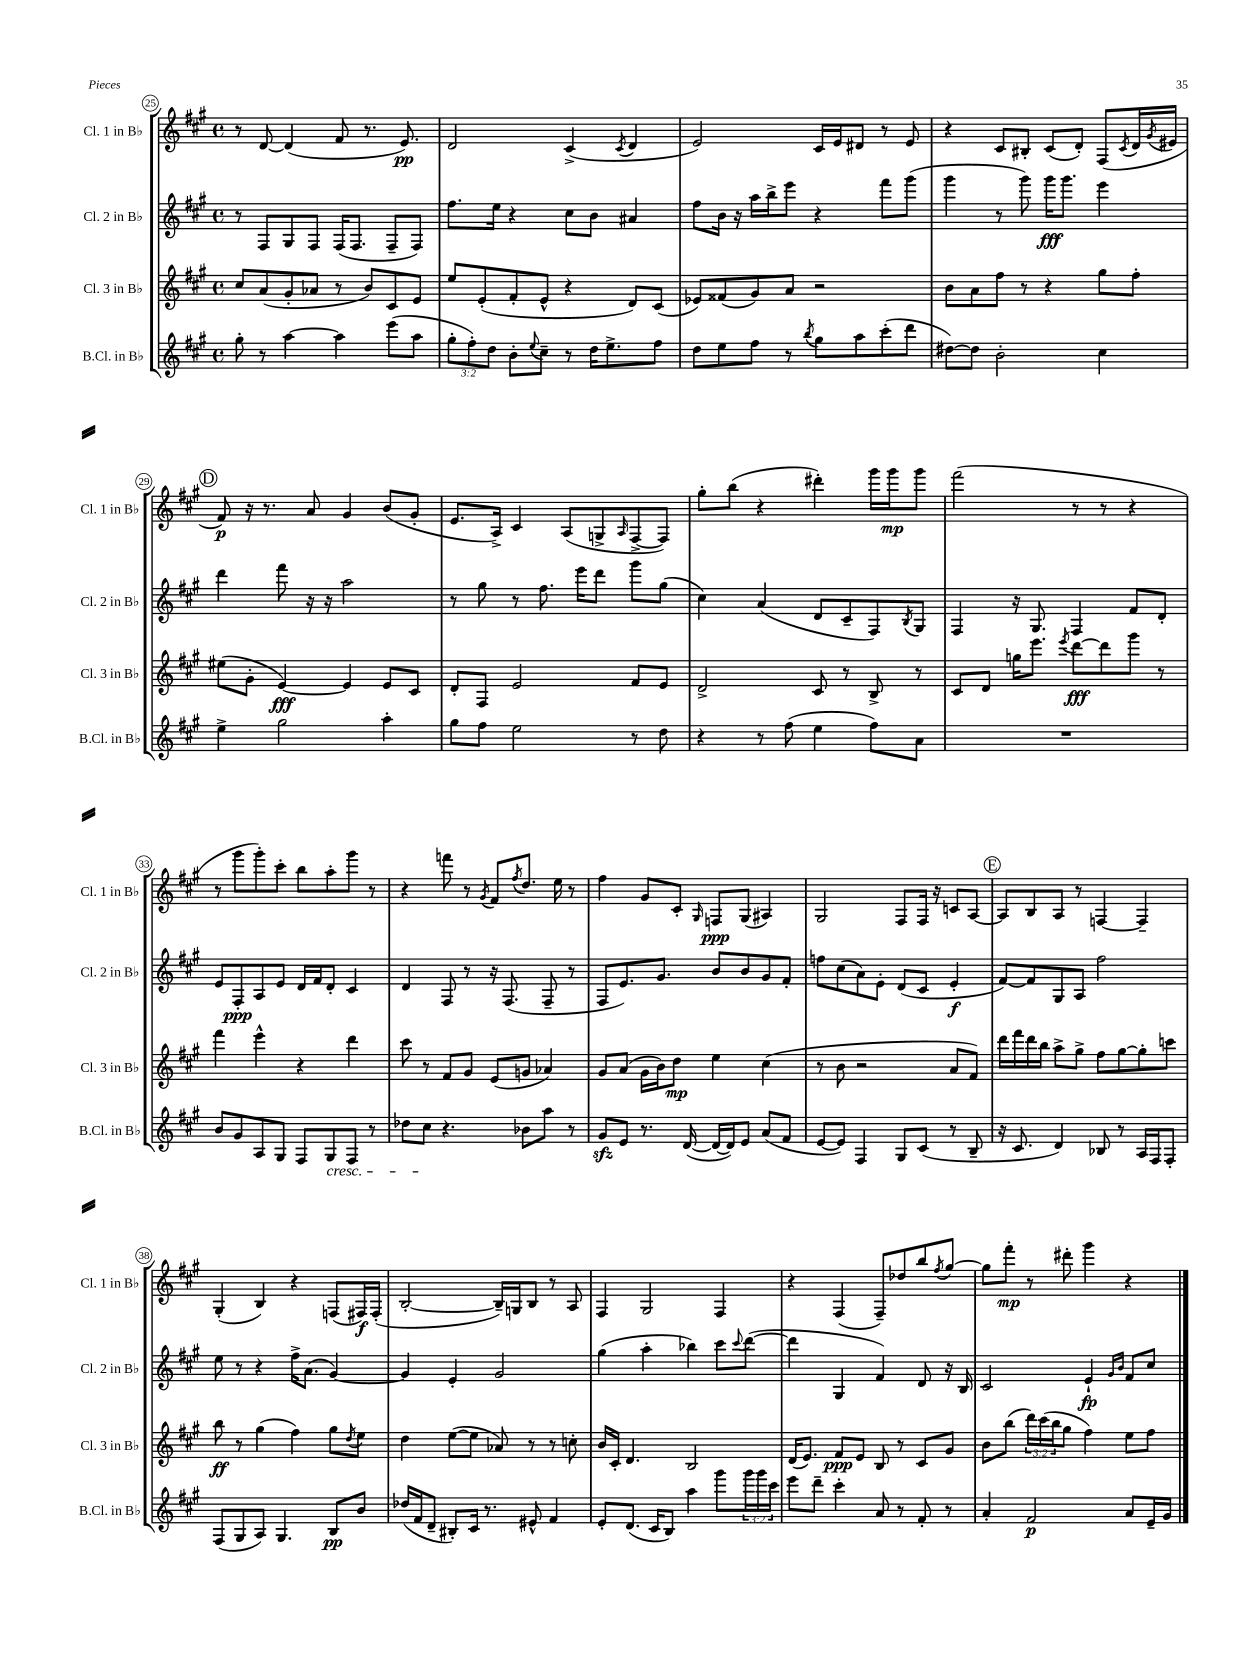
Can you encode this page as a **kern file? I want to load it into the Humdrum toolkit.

**kern	**dynam	**kern	**dynam	**kern	**dynam	**kern	**dynam
*part4	*part4	*part3	*part3	*part2	*part2	*part1	*part1
*staff4	*staff4	*staff3	*staff3	*staff2	*staff2	*staff1	*staff1
*I"B.Cl. in B♭	*	*I"Cl. 3 in B♭	*	*I"Cl. 2 in B♭	*	*I"Cl. 1 in B♭	*
*I'B.Cl. in B♭	*	*I'Cl. 3 in B♭	*	*I'Cl. 2 in B♭	*	*I'Cl. 1 in B♭	*
*clefG2	*	*clefG2	*	*clefG2	*	*clefG2	*
*k[f#c#g#]	*	*k[f#c#g#]	*	*k[f#c#g#]	*	*k[f#c#g#]	*
*M4/4	*	*M4/4	*	*M4/4	*	*M4/4	*
*met(c)	*	*met(c)	*	*met(c)	*	*met(c)	*
=25	=25	=25	=25	=25	=25	=25	=25
8gg#'\	.	8cc#/L	.	8r	.	8r	.
8r	.	(8a/	.	8F#/L	.	[8d/	.
[4aa\	.	8g#'/	.	8G#/	.	(4d/]	.
.	.	8a-X/J	.	8F#/J	.	.	.
4aa\]	.	8r	.	(16F#/KL	.	8f#/	.
.	.	.	.	8.F#/J	.	.	.
.	.	8b/L)	.	.	.	8.r	.
(8eee\L	.	8c#/	.	8F#~/L	.	.	.
.	.	.	.	.	.	8.e/)	pp
8aa\J	.	8e/J	.	8F#/J)	.	.	.
=26	=26	=26	=26	=26	=26	=26	=26
12gg#'\L	.	8ee/L	.	8.ff#\L	.	2d/	.
12ff#'\)	.	.	.	.	.	.	.
.	.	(8e'/	.	.	.	.	.
12dd\J	.	.	.	.	.	.	.
.	.	.	.	16ee\Jk	.	.	.
8b'\L	.	8f#'/	.	4r	.	.	.
8qqee/	.	.	.	.	.	.	.
8cc#~\J	.	8e^^/J	.	.	.	.	.
8r	.	4r	.	8cc#\L	.	(4c#^/	.
16dd\KL	.	.	.	8b\J	.	.	.
8.ee^\	.	.	.	.	.	.	.
.	.	.	.	.	.	8qc#/	.
.	.	8d/L)	.	4a#X/	.	4d/	.
8ff#\J	.	(8c#/J	.	.	.	.	.
=27	=27	=27	=27	=27	=27	=27	=27
8dd\L	.	8e-X/L)	.	8ff#\L	.	2e/)	.
8ee\	.	(8f##X/	.	16b\Jk	.	.	.
.	.	.	.	16r	.	.	.
8ff#\J	.	8g#/)	.	16aa\LL	.	.	.
.	.	.	.	16bb^\J	.	.	.
8r	.	8a/J	.	8eee\J	.	.	.
8qbb/	.	.	.	.	.	.	.
8gg#\L	.	2r	.	4r	.	16c#/LL	.
.	.	.	.	.	.	16e/J	.
8aa\	.	.	.	.	.	8d#X/J	.
(8ccc#'\	.	.	.	8fff#\L	.	8r	.
8ddd\J	.	.	.	(8ggg#\J	.	8e/	.
=28	=28	=28	=28	=28	=28	=28	=28
[8dd#X\L)	.	8b\L	.	4ggg#\	.	4r	.
8dd#\J]	.	8a\	.	.	.	.	.
2b'\	.	8ff#\J	.	8r	.	8c#/L	.
.	.	8r	.	8ggg#\)	.	8B#X'/J	.
.	.	4r	.	16ggg#\KL	fff	(8c#/L	.
.	.	.	.	8.ggg#\J	.	.	.
.	.	.	.	.	.	8d'/J)	.
4cc#\	.	8gg#\L	.	4eee\	.	(8F#/L	.
.	.	.	.	.	.	8qc#/	.
.	.	8ff#'\J	.	.	.	16d/L	.
.	.	.	.	.	.	8qg#/	.
.	.	.	.	.	.	16e#X/JJ	.
!!LO:LB:g=z
!!LO:REH:place=s1:t=D
=29	=29	=29	=29	=29	=29	=29	=29
4ee^\	.	(8ee#X\L	.	4ddd\	.	8f#/)	p
.	.	8g#'\J	.	.	.	16r	.
.	.	.	.	.	.	8.r	.
2gg#\	.	[4e/)	fff	8fff#\	.	.	.
.	.	.	.	16r	.	8a/	.
.	.	.	.	16r	.	.	.
.	.	4e/]	.	2aa\	.	4g#/	.
4aa'\	.	8e/L	.	.	.	(8b/L	.
.	.	8c#/J	.	.	.	8g#'/J	.
=30	=30	=30	=30	=30	=30	=30	=30
8gg#\L	.	8d'/L	.	8r	.	8.e/L	.
8ff#\J	.	8F#/J	.	8gg#\	.	.	.
.	.	.	.	.	.	16A^/Jk)	.
2ee\	.	2e/	.	8r	.	4c#/	.
.	.	.	.	8.ff#\	.	.	.
.	.	.	.	.	.	(8A/L	.
.	.	.	.	16eee\KL	.	.	.
.	.	.	.	8ddd\J	.	8Gn^/	.
.	.	.	.	.	.	16qqA/	.
8r	.	8f#/L	.	8ggg#\L	.	[8F#^/	.
8dd\	.	8e/J	.	(8gg#\J	.	8F#/J])	.
=31	=31	=31	=31	=31	=31	=31	=31
4r	.	2d^/	.	4cc#\)	.	8gg#'\L	.
.	.	.	.	.	.	(8bb\J	.
8r	.	.	.	(4a/	.	4r	.
(8ff#\	.	.	.	.	.	.	.
4ee\	.	8c#/	.	8d/L	.	4ddd#X'\)	.
.	.	8r	.	8c#~/	.	.	.
8ff#\L)	.	8B^/	.	8F#/)	.	16ggg#\LL	.
.	.	.	.	.	.	16ggg#\J	mp
.	.	.	.	8qB/	.	.	.
8a\J	.	8r	.	8G#/J	.	8ggg#\J	.
=32	=32	=32	=32	=32	=32	=32	=32
1r	.	8c#/L	.	4F#/	.	(2fff#\	.
.	.	8d/J	.	.	.	.	.
.	.	16ggn\KL	.	16r	.	.	.
.	.	8.eee\J	.	8.G#/	.	.	.
.	.	8qeee/	.	.	.	.	.
.	.	[8ddd\L	fff	4F#/	.	8r	.
.	.	8ddd\]	.	.	.	8r	.
.	.	8ggg#\J	.	8f#/L	.	4r	.
.	.	8r	.	8d'/J	.	.	.
!!LO:LB:g=z
=33	=33	=33	=33	=33	=33	=33	=33
8b/L	.	4fff#\	.	8e/L	.	8r	.
8g#/	.	.	.	8F#'/	ppp	8ggg#\L	.
8A/	.	4eee^^\	.	8A/	.	8ggg#'\)	.
8G#/J	.	.	.	8e/J	.	8ccc#'\J	.
8F#/L	.	4r	.	16d/LL	.	8bb\L	.
.	.	.	.	16f#/J	.	.	.
!LO:TX:b:i:t=cresc.	!	!	!	!	!	!	!
8G#/	.	.	.	8d'/J	.	8aa'\	.
8F#/J	.	4ddd\	.	4c#/	.	8ggg#\J	.
8r	.	.	.	.	.	8r	.
=34	=34	=34	=34	=34	=34	=34	=34
8dd-X\L	.	8ccc#\	.	4d/	.	4r	.
8cc#\J	.	8r	.	.	.	.	.
4.r	.	8f#/L	.	8F#/	.	8fffn\	.
.	.	8g#/J	.	8r	.	8r	.
.	.	.	.	.	.	8qg#/	.
.	.	(8e/L	.	16r	.	8f#/L	.
.	.	.	.	(8.F#/	.	.	.
.	.	.	.	.	.	8qff#/	.
8b-X\L	.	8gn/J	.	.	.	8.dd/J	.
8aa\J	.	4a-X/)	.	8F#~/	.	.	.
.	.	.	.	.	.	16ee\	.
8r	.	.	.	8r	.	8r	.
=35	=35	=35	=35	=35	=35	=35	=35
8g#zz/L	.	8g#/L	.	8F#/L	.	4ff#\	.
8e/J	.	(8a/J	.	8.e/)	.	.	.
8.r	.	16g#\LL	.	.	.	8g#/L	.
.	.	16b\J)	.	8.g#/J	.	.	.
.	.	8dd\J	mp	.	.	8c#'/J	.
([16d/	.	.	.	.	.	.	.
.	.	.	.	.	.	16qqG#/	.
16d/LL_	.	4ee\	.	8b/L	.	8Fn/L	ppp
16d/J])	.	.	.	.	.	.	.
8e/J	.	.	.	8b/	.	(8G#/J	.
(8a/L	.	(4cc#\	.	8g#/	.	4A#X/)	.
8f#/J	.	.	.	8f#'/J	.	.	.
=36	=36	=36	=36	=36	=36	=36	=36
[8e/L	.	8r	.	8ffn\L	.	2G#/	.
8e/J])	.	8b\	.	(8cc#\	.	.	.
4F#/	.	2r	.	8a\)	.	.	.
.	.	.	.	8e'\J	.	.	.
8G#/L	.	.	.	(8d/L	.	8F#/L	.
(8c#/J	.	.	.	8c#/J	.	16F#/Jk	.
.	.	.	.	.	.	16r	.
8r	.	8a/L	.	4e'/	f	8cn/L	.
8B~/	.	8f#/J)	.	.	.	[8A/J	.
!!LO:REH:place=s1:t=E
=37	=37	=37	=37	=37	=37	=37	=37
16r	.	16ddd\LL	.	[8f#/L)	.	8A/L]	.
8.c#/	.	16fff#\	.	.	.	.	.
.	.	16ddd\	.	8f#/]	.	8B/	.
.	.	16bb\JJ	.	.	.	.	.
4d/)	.	8aa^\L	.	8G#/	.	8A/J	.
.	.	8gg#^\J	.	8A/J	.	8r	.
8B-X/	.	8ff#\L	.	2ff#\	.	[4Fn/	.
8r	.	[8gg#\	.	.	.	.	.
16A/LL	.	8gg#'\]	.	.	.	4F~/]	.
16F#/J	.	.	.	.	.	.	.
8F#'/J	.	8cccn\J	.	.	.	.	.
!!LO:LB:g=z
=38	=38	=38	=38	=38	=38	=38	=38
(8F#/L	.	8bb\	ff	8ee\	.	(4G#'/	.
8G#/	.	8r	.	8r	.	.	.
8A/J)	.	(4gg#\	.	4r	.	4B/)	.
4.G#/	.	.	.	.	.	.	.
.	.	4ff#\)	.	16ff#^\KL	.	4r	.
.	.	.	.	(8.a\J	.	.	.
8B/L	pp	8gg#\L	.	[4g#/)	.	(8Fn/L	.
.	.	8qdd/	.	.	.	.	.
8b/J	.	8ee\J	.	.	.	16F#X/L)	f
.	.	.	.	.	.	(16F#'/JJ	.
=39	=39	=39	=39	=39	=39	=39	=39
(16dd-X/LL	.	4dd\	.	4g#/]	.	[2B'/	.
16f#/J	.	.	.	.	.	.	.
8d~/J	.	.	.	.	.	.	.
8B#X'/L)	.	([8ee\L	.	4e'/	.	.	.
16c#/Jk	.	8ee\J]	.	.	.	.	.
8.r	.	.	.	.	.	.	.
.	.	8a-X/)	.	2g#/	.	16B~/LL])	.
.	.	.	.	.	.	16Gn/J	.
8e#X^^/	.	8r	.	.	.	8B/J	.
4f#/	.	8r	.	.	.	8r	.
.	.	8ccn'\	.	.	.	8A/	.
=40	=40	=40	=40	=40	=40	=40	=40
8e'/L	.	16b/LL	.	(4gg#\	.	4F#/	.
.	.	16c#'/JJ	.	.	.	.	.
(8.d/J	.	4.d/	.	.	.	.	.
.	.	.	.	4aa'\	.	2G#/	.
16c#/KL	.	.	.	.	.	.	.
8B/J)	.	.	.	.	.	.	.
4aa\	.	2B/	.	4bb-X\)	.	.	.
8ggg#\L	.	.	.	8ccc#\L	.	4F#/	.
.	.	.	.	8qqccc#/	.	.	.
24ggg#\L	.	.	.	([8ddd\J	.	.	.
24ggg#\	.	.	.	.	.	.	.
24ccc#\JJ	.	.	.	.	.	.	.
=41	=41	=41	=41	=41	=41	=41	=41
8eee\L	.	(16d/KL	.	4ddd\]	.	4r	.
.	.	8.e/J)	.	.	.	.	.
8ddd~\J	.	.	.	.	.	.	.
4ccc#'\	.	8f#/L	ppp	4G#/	.	(4F#/	.
.	.	8e/J	.	.	.	.	.
8a/	.	8B/	.	4f#/)	.	8F#~/L)	.
8r	.	8r	.	.	.	8dd-X/	.
8f#'/	.	8c#/L	.	8d/	.	8bb/	.
.	.	.	.	.	.	8qff#/	.
8r	.	8g#/J	.	16r	.	[8gg#/J	.
.	.	.	.	16B/	.	.	.
=42	=42	=42	=42	=42	=42	=42	=42
4a'/	.	8b\L	.	2c#/	.	8gg#\L]	.
.	.	(8bb\J	.	.	.	8fff#'\J	mp
2f#/	p	24ddd\LL)	.	.	.	8r	.
.	.	(24ccc#\	.	.	.	.	.
.	.	24bb\J	.	.	.	.	.
.	.	8gg#\J	.	.	.	8ddd#X'\	.
.	.	4ff#\)	.	4e`/	fp	4ggg#\	.
.	.	.	.	16qqg#/LL	.	.	.
.	.	.	.	16qqb/JJ	.	.	.
8a/L	.	8ee\L	.	8f#/L	.	4r	.
16e~/L	.	8ff#\J	.	8cc#/J	.	.	.
16g#/JJ	.	.	.	.	.	.	.
==	==	==	==	==	==	==	==
*-	*-	*-	*-	*-	*-	*-	*-
